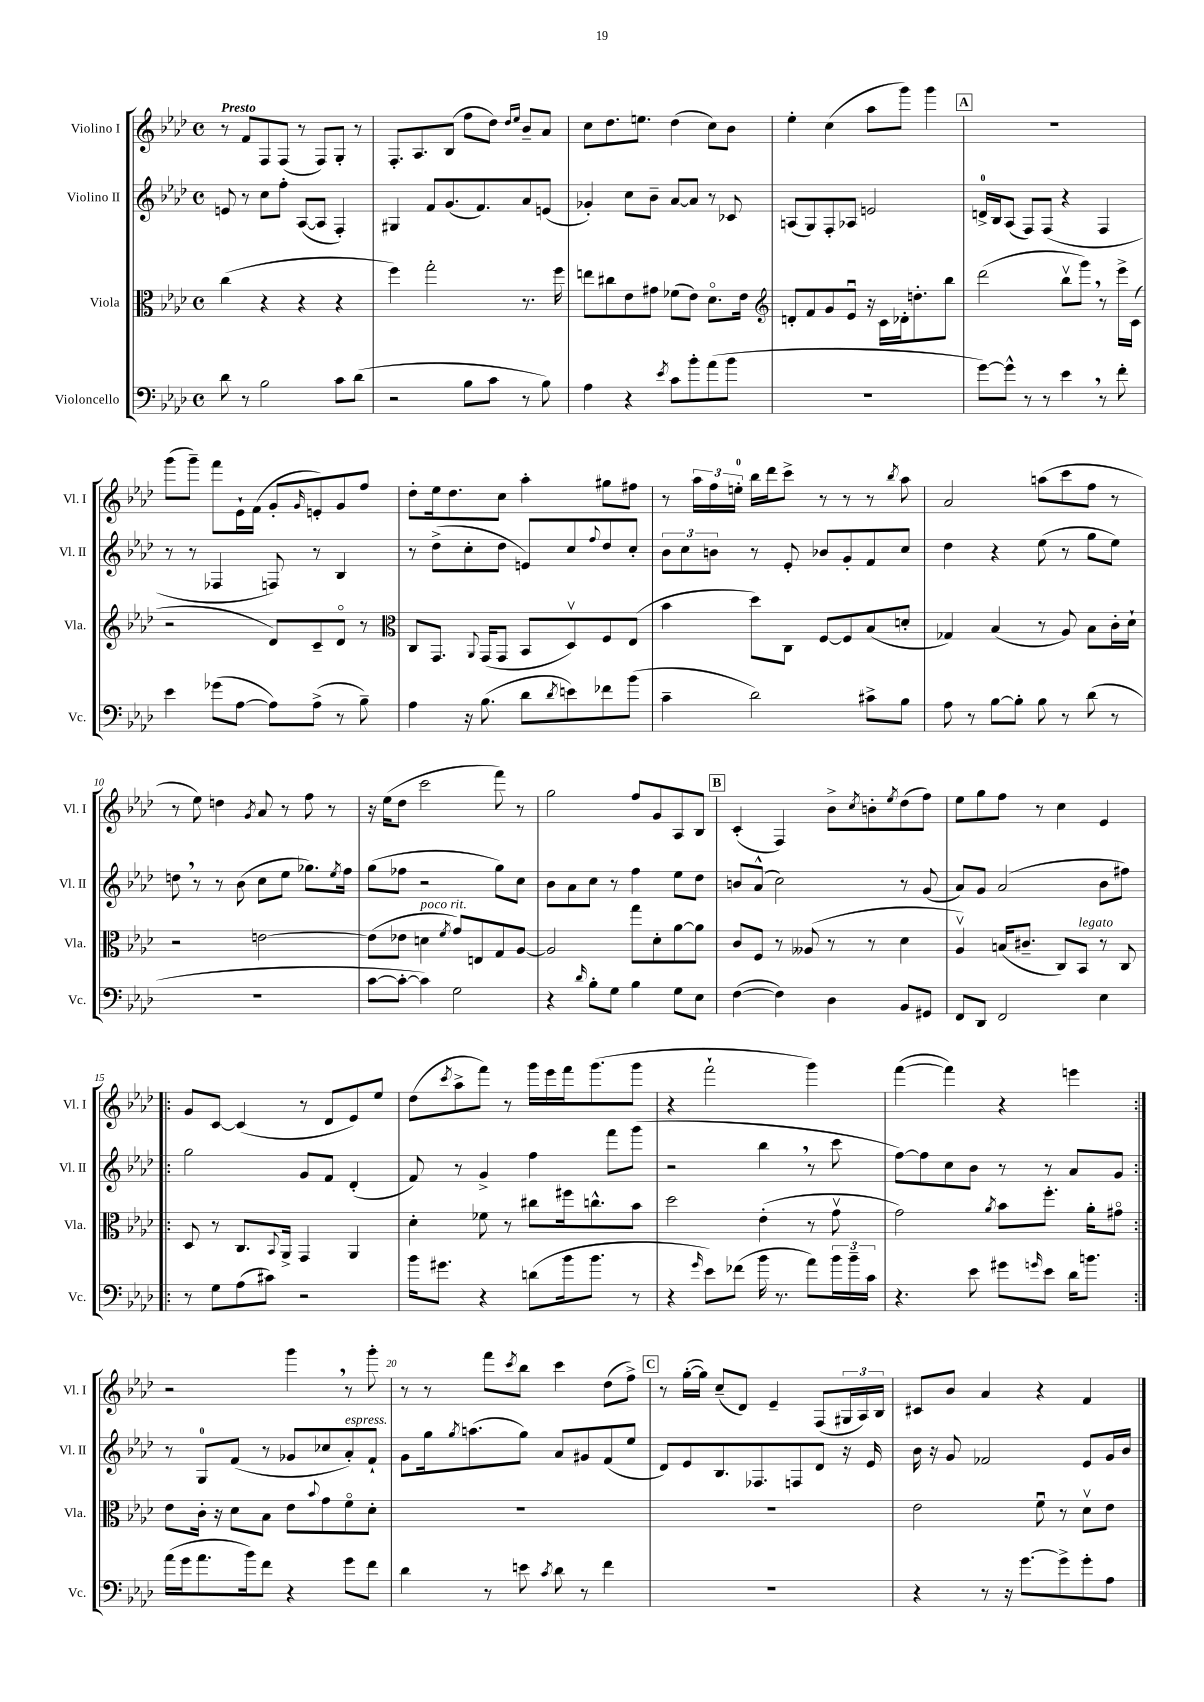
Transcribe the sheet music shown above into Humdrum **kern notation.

**kern	**kern	**kern	**kern
*staff4	*staff3	*staff2	*staff1
*clefF4	*clefC3	*clefG2	*clefG2
*k[b-e-a-d-]	*k[b-e-a-d-]	*k[b-e-a-d-]	*k[b-e-a-d-]
*M4/4	*M4/4	*M4/4	*M4/4
*met(c)	*met(c)	*met(c)	*met(c)
8d-\	(4cc\	8e/	8r
8r	.	8r	8f/L
2B-\	4r	8cc\L	8F/
.	.	8ff'\J	(8F/J
.	4r	([8A-/L	8r
.	.	8A-/]J	8F/L)
8c\L	4r	4F'/)	8G'/J
(8d-\J	.	.	8r
=	=	=	=
2r	4ff\)	4G#/	8.F'/L
.	.	.	8.A-/
.	2gg'\	8f/L	.
.	.	(8.g/	(8B-/J
8B-\L	.	.	8ff\L
.	.	8.f/)	.
8c\J	.	.	8dd-\J)
.	.	.	16qqdd-/LL
.	.	.	16qqee-/JJ
8r	8.r	8a-/	8b-~/L
8B-\)	.	(8e/J	8a-/J
.	16ff\	.	.
=	=	=	=
4A-\	8ee\L	4g-'/)	8cc\L
.	8cc#\	.	8.dd-\
4r	8e-\	8cc\L	.
.	.	.	8.ee\J
.	8g#\J	8b-~\J	.
8qe-/	.	.	.
8c\L	(8f-\L	[8a-/L	(4dd-\
8b-'\	8e-\J)	8a-/]J	.
(8a-\	8.d-o\L	8r	8cc\L)
8b-\J	.	8c-/	8b-\J
.	16e-\Jk	.	.
=	=	=	=
*	*clefG2	*	*
1r	8d'/L	(8A/L	4ee-'\
.	8f/	8G/)	.
.	8g/	8F'/	(4cc\
.	8e-u/J	8A-/J	.
.	16r	2e/	8aa-\L
.	16c\LL	.	.
.	16d-'\J	.	8ggg\J)
.	8.dd'\	.	.
.	.	.	4ggg\
.	8bb-\J	.	.
=	=	=	=
[8g\L)	(2ddd-\	16d^/LL	1r
.	.	16B-/J	.
8g^^\]J	.	(8A-/J	.
8r	.	8F/L)	.
8r	.	(8F/J	.
4e-\	8bb-v\L	4r	.
.	8ggg\J)	.	.
8r	8r	4F/	.
8f'\	16eee-^\LL	.	.
.	(16c\JJ	.	.
=	=	=	=
4e-\	2r	8r	(8ggg\L
.	.	8r	8ggg~\J)
(8g-\L	.	4F-/	8fff\L
[8A-\J	.	.	16e-`\L
.	.	.	(16f\JJ
8A-\]L)	8d-/L)	8F/)	8g'/L
.	.	.	16qqg/
(8A-^\J	8c~/	8r	8e'/)
8r	8d-o/J	4B-/	8g/
8B-~\)	8r	.	8ff/J
=	=	=	=
*	*clefC3	*	*
4A-\	8C/L	8r	8dd-'\L
.	8.GG/J	(8dd-^\L	16ee-\k
.	.	.	8.dd-\
16r	.	8cc'\	.
.	8qqAA-/	.	.
(8.B-\	(16GG/LK	.	.
.	8GG/J	8dd-\J	8cc\J
8d-\L	8BB-/L	8e/L)	4aa-'\
8qd-/	.	.	.
8e\)	8D-v/)	8cc/	.
.	.	8qqff/	.
8f-\	8F/	8dd-/	8gg#\L
(8b-\J	(8E-/J	8cc'/J	8ff#\J
=	=	=	=
4c~\	4b-\	12b-\L	8r
.	.	12cc\	.
.	.	.	24aa-\LL
.	.	12b\J	24ff\
.	.	.	24ee'\JJ
2d-\)	8dd-\L)	8r	16bb-\LL
.	.	.	16ddd-\J
.	8C\J	8e-'/	8ccc^\J
.	[8F/L	8b-/L	8r
.	8F/]	8g'/	8r
8c#^\L	(8B-/	8f/	8r
.	.	.	8qbb-/
8B-\J	8d'/J	8cc/J	8aa-\
=	=	=	=
8A-\	4G-/)	4dd-\	2a-/
8r	.	.	.
[8B-\L	(4B-/	4r	.
8B-'\]J	.	.	.
8B-\	8r	(8ee-\	(8aa\L
8r	8A-/)	8r	8ccc\
(8d-\	8B-\L	8gg\L	8ff\J
8r	16c'\L	8ee-\J)	8r
.	16d-`\JJ	.	.
=	=	=	=
1r	2r	8dd\	8r
.	.	8r	8ee-\)
.	.	8r	4dd\
.	.	(8b-\	.
.	.	.	8qg/
.	[2e\	8cc\L	8a-/
.	.	8ee-\J	8r
.	.	8.gg-\L)	8ff\
.	.	.	8r
.	.	8qee-/	.
.	.	16ff\Jk	.
=	=	=	=
[8c\L	(8e\]L	(8gg\L	16r
.	.	.	(16ee-\LK
8c'\_J	8e-\J	8ff-\J	8dd-\J
4c\])	4d\	2r	2ccc\
.	8qf/	.	.
2G\	8g/L)	.	.
.	8E/	.	.
.	8G/	8gg\L)	8fff\)
.	[8A-/J	8cc\J	8r
=	=	=	=
4r	2A-/]	8b-\L	2gg\
.	.	8a-\	.
16qqd-/	.	.	.
8B-'\L	.	8cc\J	.
8G\J	.	8r	.
4B-\	8gg\L	4ff\	8ff/L
.	8d-'\	.	8g/
8G\L	[8a-\	8ee-\L	8A-/
8E-\J	8a-\]J	8dd-\J	8B-/J
=	=	=	=
([4F\	8c/L	8b/L	(4c'/
.	8F/J	(8a-^^/J	.
4F\])	8r	2cc\)	4F/)
.	(8A--/	.	.
4D-\	8r	.	8b-^\L
.	.	.	8qcc/
.	8r	.	8b'\
.	.	.	8qee-/
8BB-/L	4d-\	8r	(8dd-\
8GG#/J	.	(8g/	8ff\J)
=	=	=	=
8FF/L	4A-v/)	8a-/L)	8ee-\L
8DD-/J	.	8g/J	8gg\
2FF/	(16B/LK	(2a-/	8ff\J
.	8.c#~/J	.	.
.	.	.	8r
.	8C/L)	.	4cc\
.	8BB-/J	.	.
4E-\	8r	8b-\L	4e-/
.	8C/	8ff#\J)	.
=!|:	=!|:	=!|:	=!|:
8r	8D-/	2gg\	8g/L
8G\L	8r	.	[8c/J
(8A-\	8.C/L	.	(4c/]
8c#\J)	.	.	.
.	8qqBB-/	.	.
.	16AA-^/Jk	.	.
2r	4GG/	8g/L	8r
.	.	8f/J	8d-/L
.	4AA-/	(4d-'/	8e-/)
.	.	.	8ee-/J
=	=	=	=
16b-\LK	4d-'\	8f/)	(8dd-\L
8.g#\J	.	.	.
.	.	.	8qccc/
.	.	8r	8aa-^\
4r	8f-\	4g^/	8fff\J)
.	8r	.	8r
(8d\L	8cc#\L	4ff\	16ggg\LL
.	.	.	16eee-\
16b-\k	16ff#\k	.	16fff\J
8.b-\J	8.cc^^\	.	(8.ggg\
.	.	8fff\L	.
8r	8b-\J	(8ggg\J	8ggg\J
=	=	=	=
4r	2dd-\	2r	4r
16qqg/	.	.	.
8e-\L)	.	.	2fff`\
(8f-\J	.	.	.
16b-\	(4e-'\	4bb-\	.
8.r	.	.	.
8a-\L)	8r	8r	4ggg\)
24b-\L	8gv\	8ccc\	.
24b-~\	.	.	.
24c\JJ	.	.	.
=	=	=	=
4.r	2g\)	[8ff\L)	([4fff\
.	.	8ff\]	.
.	.	8cc\	4fff\])
8e-\	.	8b-\J	.
.	8qa-/	.	.
8g#\L	8b-\L	8r	4r
16qqg/	.	.	.
8e-\J	8.ff'\J	8r	.
16d-\LK	.	8a-/L	4eee\
8.b\J	16a-'\LK	.	.
.	8g#o\J	8g/J	.
=:|!	=:|!	=:|!	=:|!
(16a-\LL	8e-\L	8r	2r
16g\J	.	.	.
8.a-\	16c'\Jk	8G/L	.
.	16r	.	.
.	8d-\L	(8f/J	.
16b-\k)	.	.	.
8f\J	8B-\J	8r	.
4r	8e-\L	8g-/L	4ggg\
.	8qqb-/	.	.
.	8g\	8cc-/	.
8g\L	8fo\	8a-'/)	8r
8f\J	8d-'\J	8f`/J	8ggg'\
=	=	=	=
4d-\	1r	8g\L	8r
.	.	16gg\k	8r
.	.	8qgg/	.
.	.	(8.aa\	.
8r	.	.	8fff\L
.	.	.	8qccc/
8e\	.	8gg\J)	8bb-\J
8qc/	.	.	.
8d-\	.	8a-/L	4ccc\
8r	.	8g#/	.
4f\	.	(8f/	(8dd-\L
.	.	8ee-/J	8ff^\J)
=	=	=	=
1r	1r	8d-/L)	8r
.	.	8e-/	([16gg'\LL
.	.	.	16gg\]JJ)
.	.	8.B-/	(8cc~/L
.	.	.	8d-/J)
.	.	8.F-/	.
.	.	.	4e-~/
.	.	8F/	.
.	.	8d-/J	(8F/L
.	.	16r	24G#/L
.	.	.	24A-/)
.	.	16e-/	.
.	.	.	24B-/JJ
=	=	=	=
4r	2e-\	16b-\	8c#/L
.	.	16r	.
.	.	8g/	8b-/J
8r	.	2f-/	4a-/
16r	.	.	.
[8.g\L	.	.	.
.	8fu\	.	4r
8g^\]	8r	.	.
8g'\	8d-v\L	8e-/L	4f/
8A-\J	8e-\J	16g/L	.
.	.	16b-/JJ	.
==	==	==	==
*-	*-	*-	*-
